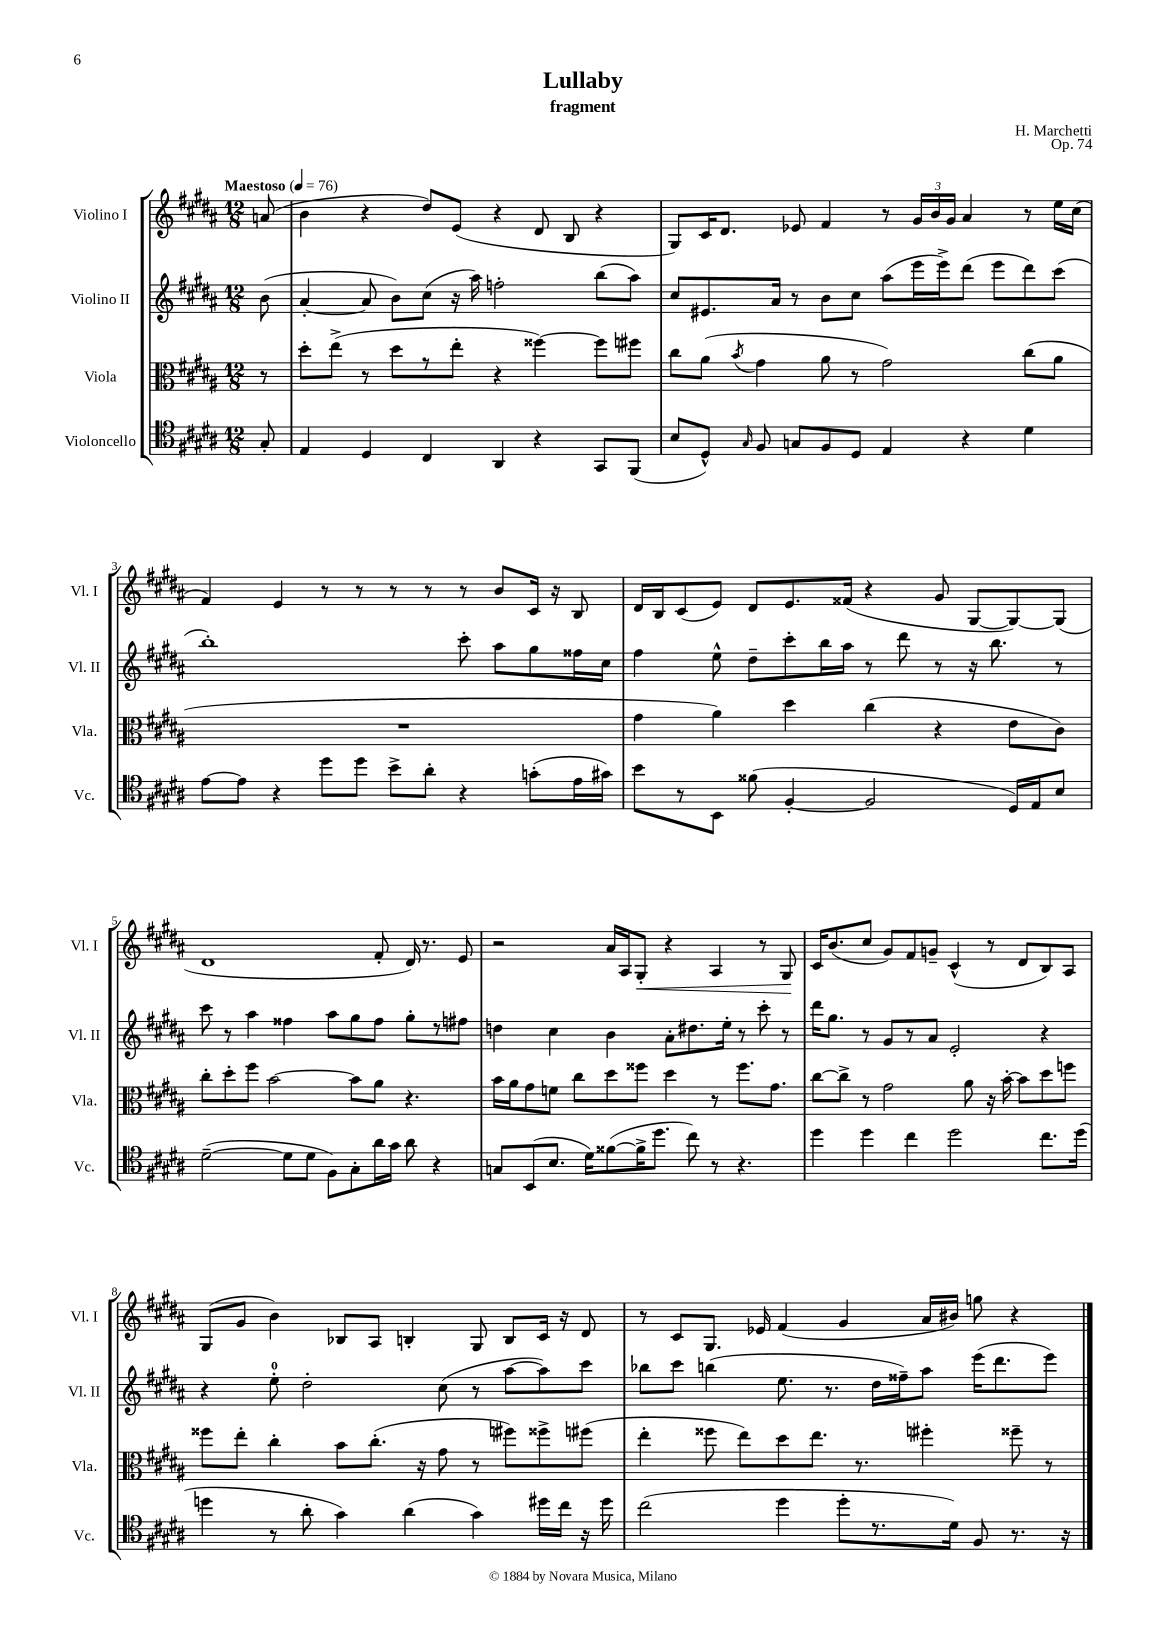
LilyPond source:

\header { title = "Lullaby" composer = "H. Marchetti" subtitle = "fragment" opus = "Op. 74" }
<<
\new StaffGroup <<
\new Staff = "s0" \with { instrumentName = "Violino I" shortInstrumentName = "Vl. I" } {
    \clef treble \key b \major \numericTimeSignature \time 12/8 \partial 8 \tempo "Maestoso" 4 = 76
    \autoBeamOff a'8( |
    b'4 r4 dis''8[) e'8]( r4 dis'8 b8 r4 |
    gis8[) cis'16 dis'8.] ees'8 fis'4 r8 \tuplet 3/2 { gis'16[ b'16 gis'16] } ais'4 r8 e''16[ cis''16]( |
    fis'4) e'4 r8 r8 r8 r8 r8 b'8[ cis'16] r16 b8 |
    dis'16[ b16 cis'8( e'8]) dis'8[ e'8. fisis'16]( r4 gis'8 gis8[~ gis8~) gis8]( |
    dis'1 fis'8-. dis'16) r8. e'8 |
    r2 ais'16[ ais16 gis8]-.\< r4 ais4 r8 gis8\! |
    cis'16[ b'8.( cis''8] gis'8[) fis'8 g'8]-- cis'4-^( r8 dis'8[ b8) ais8] |
    gis8[( gis'8] b'4) bes8[ ais8] b4-. gis8 b8[ cis'16] r16 dis'8 |
    r8 cis'8[ gis8.] ees'16 fis'4( gis'4 ais'16[ bis'16]) g''8 r4 \bar "|." |
}
\new Staff = "s1" \with { instrumentName = "Violino II" shortInstrumentName = "Vl. II" } {
    \clef treble \key b \major \numericTimeSignature \time 12/8 \partial 8
    \autoBeamOff b'8( |
    ais'4~-. ais'8 b'8[) cis''8]( r16 ais''16) f''2-. b''8[( ais''8]) |
    cis''8[ eis'8. ais'16] r8 b'8[ cis''8] ais''8[( e'''16 e'''16->) dis'''8]( e'''8[ dis'''8) cis'''8]( |
    b''1-.) cis'''8-. ais''8[ gis''8 fisis''16 cis''16] |
    fis''4 e''8-^ dis''8[-- cis'''8-. b''16 ais''16] r8 dis'''8 r8 r16 b''8. r8 |
    cis'''8 r8 ais''4 fisis''4 ais''8[ gis''8 fisis''8] gis''8[-. r8 fis''8] |
    d''4 cis''4 b'4 ais'8[-. dis''8. e''16]-. r8 cis'''8-. r8 |
    dis'''16[ gis''8.] r8 gis'8[ r8 ais'8] e'2-. r4 |
    r4 e''8-0-. dis''2-. cis''8( r8 ais''8[~ ais''8) cis'''8] |
    bes''8[ cis'''8] b''4( e''8. r8. dis''16[ fisis''16--) ais''8] e'''16[( dis'''8. e'''8]) \bar "|." |
}
\new Staff = "s2" \with { instrumentName = "Viola" shortInstrumentName = "Vla." } {
    \clef alto \key b \major \numericTimeSignature \time 12/8 \partial 8
    \autoBeamOff r8 |
    dis''8[-. e''8]->( r8 dis''8[ r8 e''8]-. r4 fisis''4~) fisis''8[ fis''8] |
    cis''8[ ais'8]( \acciaccatura { b'8 } gis'4 ais'8 r8 gis'2) cis''8[( ais'8] |
    R1. |
    gis'4 ais'4) dis''4 cis''4( r4 e'8[ cis'8]) |
    cis''8[-. dis''8-. fis''8] b'2~ b'8[ ais'8] r4. |
    b'16[ ais'16 gis'8 f'8] cis''8[ dis''8 fisis''8] dis''4 r8 fisis''8.[ gis'8.] |
    cis''8[~ cis''8]-> r8 gis'2 ais'8 r16 b'16~-. b'8[ dis''8 f''8] |
    fisis''8[ e''8]-. cis''4-. b'8[ cis''8.]-.( r16 gis'8 r8 fis''8[) fisis''8-> fis''8]( |
    e''4-. fisis''8 e''8[) dis''8 e''8.] r8. fis''4-. fisis''8-- r8 \bar "|." |
}
\new Staff = "s3" \with { instrumentName = "Violoncello" shortInstrumentName = "Vc." } {
    \clef tenor \key b \major \numericTimeSignature \time 12/8 \partial 8
    \autoBeamOff gis8-. |
    e4 dis4 cis4 ais,4 r4 gis,8[ fis,8]( |
    b8[ dis8]-^) \grace { gis16 } fis8 g8[ fis8 dis8] e4 r4 dis'4 |
    e'8[~ e'8] r4 dis''8[ dis''8] b'8[-> ais'8]-. r4 g'8[-.( e'16 gis'16]) |
    b'8[ r8 b,8] fisis'8( fis4~-. fis2 dis16[) e16 b8] |
    dis'2~--( dis'8[ dis'8] fis8[) gis8-. ais'16 gis'16] ais'8 r4 |
    g8[ b,8( b8.] dis'16[) fisis'8~( fisis'16-> dis''8.] cis''8) r8 r4. |
    dis''4 dis''4 cis''4 dis''2 cis''8.[ dis''16]( |
    d''4 r8 ais'8-. gis'4) ais'4( gis'4) dis''16[ cis''16] r16 dis''16 |
    cis''2( dis''4 dis''8[-. r8. dis'16]) fis8 r8. r16 \bar "|." |
}
>>
>>
